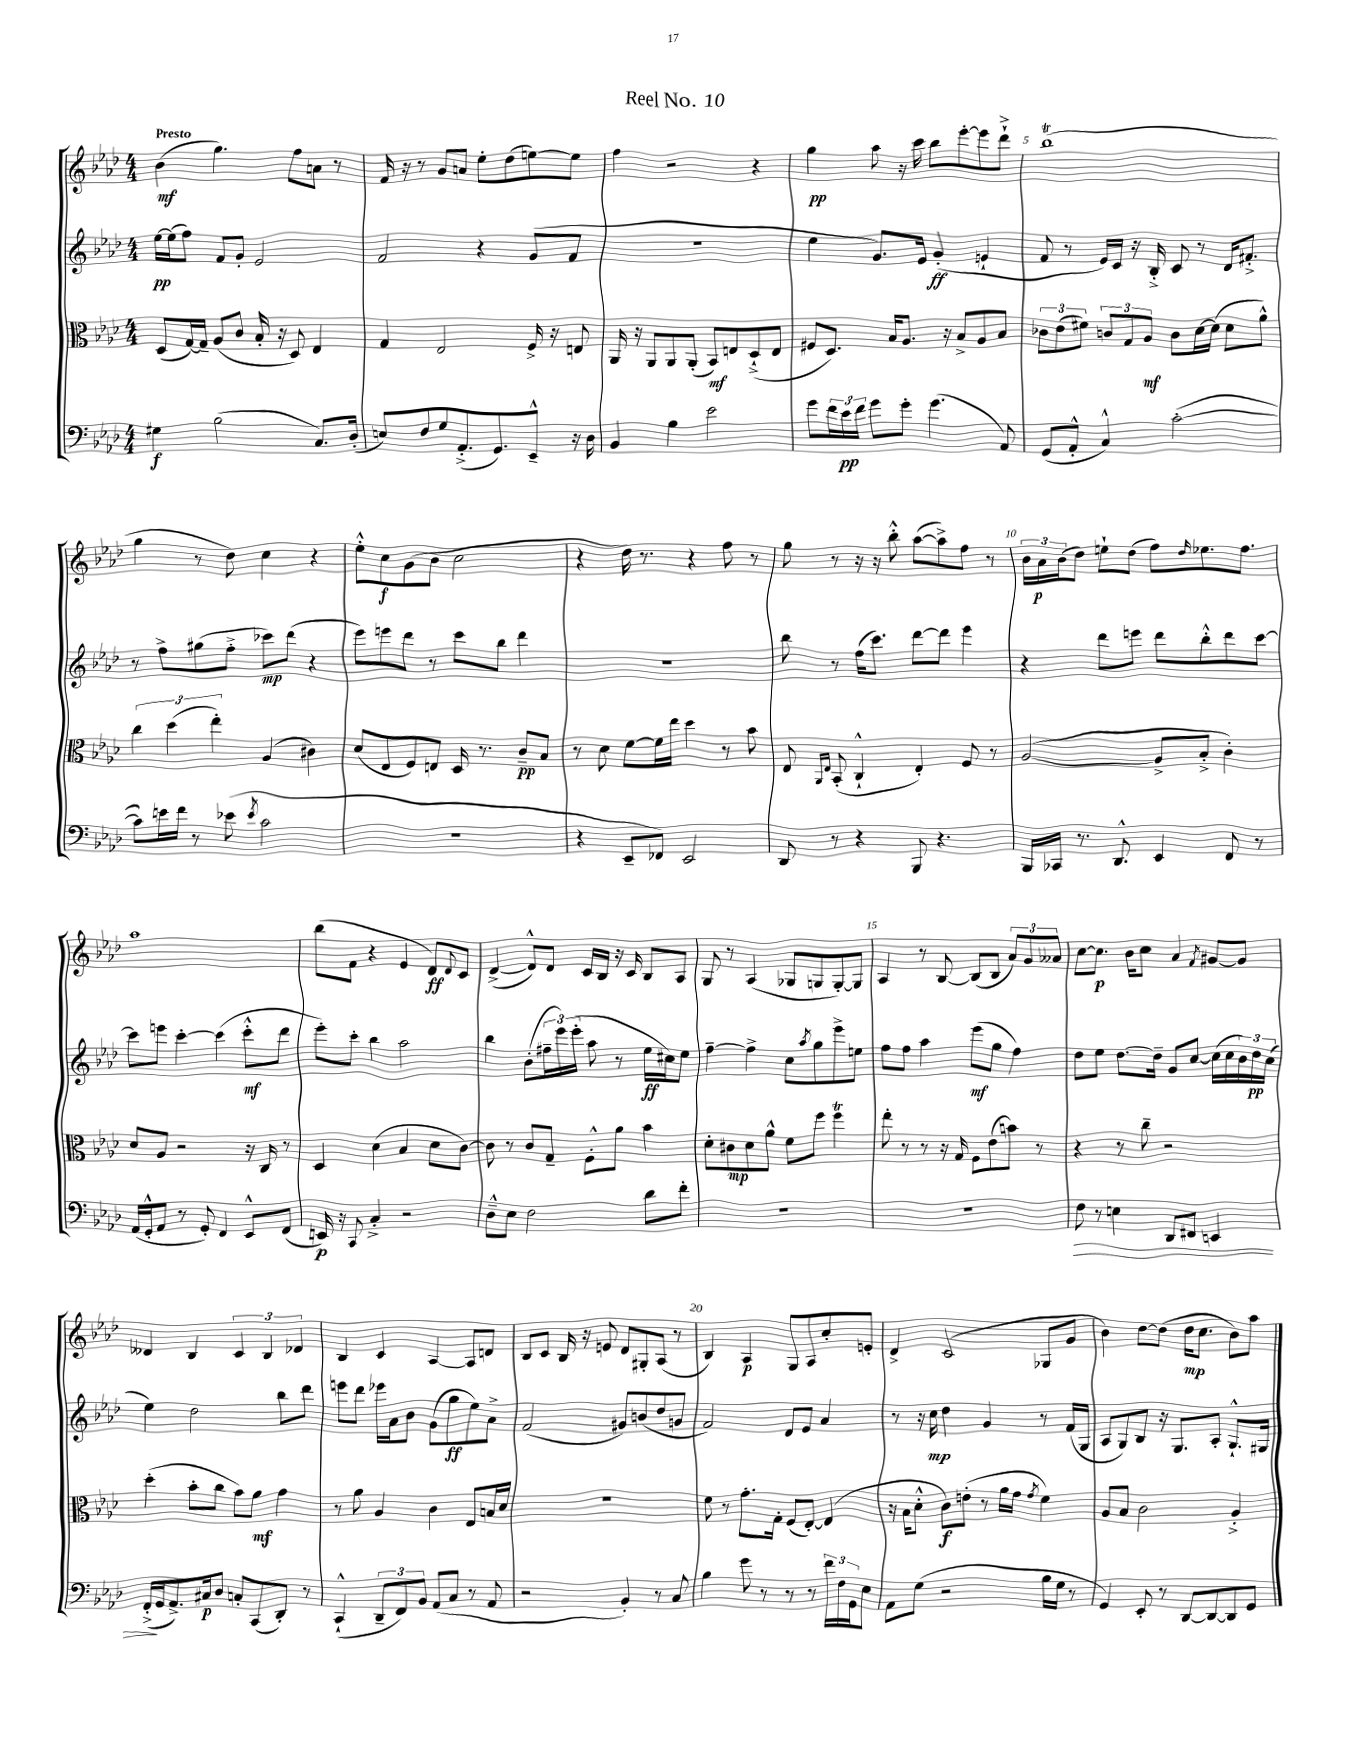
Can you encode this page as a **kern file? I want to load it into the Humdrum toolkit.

**kern	**dynam	**kern	**dynam	**kern	**dynam	**kern	**dynam
*part4	*part4	*part3	*part3	*part2	*part2	*part1	*part1
*staff4	*staff4	*staff3	*staff3	*staff2	*staff2	*staff1	*staff1
*clefF4	*	*clefC3	*	*clefG2	*	*clefG2	*
*k[b-e-a-d-]	*	*k[b-e-a-d-]	*	*k[b-e-a-d-]	*	*k[b-e-a-d-]	*
*M4/4	*	*M4/4	*	*M4/4	*	*M4/4	*
=1	=1	=1	=1	=1	=1	=1	=1
!	!	!	!	!	!	!LO:TX:a:B:t=Presto	!
4G#X\	f	(8D-/L	.	[16ee-\LL	pp	(4b-\	mf
.	.	.	.	(16ee-\J]	.	.	.
.	.	[16G/L)	.	8ff\J)	.	.	.
.	.	16G~/JJ]	.	.	.	.	.
(2B-\	.	(8A-/L	.	8f/L	.	4.gg\)	.
.	.	8c/J	.	8g'/J	.	.	.
.	.	16B-'/	.	2e-/	.	.	.
.	.	16r	.	.	.	.	.
.	.	8D-/)	.	.	.	8ff\L	.
8.C/L)	.	4E-/	.	.	.	8an\J	.
.	.	.	.	.	.	8r	.
(16D-'/Jk	.	.	.	.	.	.	.
=2	=2	=2	=2	=2	=2	=2	=2
8En/L)	.	4G/	.	2f/	.	16f/	.
.	.	.	.	.	.	16r	.
8F/	.	.	.	.	.	8r	.
8G/	.	2E-/	.	.	.	8g/L	.
(8.AA-'^/	.	.	.	.	.	8an/J	.
.	.	.	.	4r	.	8ee-'\L	.
8.GG/)	.	.	.	.	.	.	.
.	.	.	.	.	.	(8dd-\	.
8EE-~^^/J	.	16F^/	.	(8g/L	.	[8een\)	.
.	.	16r	.	.	.	.	.
16r	.	8En/	.	8f/J	.	8ee\J]	.
16D-\	.	.	.	.	.	.	.
=3	=3	=3	=3	=3	=3	=3	=3
4BB-/	.	16AA-/	.	1r	.	4ff\	.
.	.	16r	.	.	.	.	.
.	.	8AA-/L	.	.	.	.	.
4B-\	.	8AA-/	.	.	.	2r	.
.	.	(8AA-'/J	.	.	.	.	.
2e-\	.	8BB-/L)	mf	.	.	.	.
.	.	8En/	.	.	.	.	.
.	.	(8D-`^/	.	.	.	4r	.
.	.	8E/J	.	.	.	.	.
=4	=4	=4	=4	=4	=4	=4	=4
8g\L	.	8F#X/L	.	4ee-\	.	4gg\	pp
24f\L	.	8.D-/J)	.	.	.	.	.
24e-\	pp	.	.	.	.	.	.
24f\JJ	.	.	.	.	.	.	.
8g\L	.	.	.	8.g/L)	.	8aa-\	.
.	.	16B-/KL	.	.	.	.	.
8g'\J	.	8.A-/J	.	.	.	16r	.
.	.	.	.	16e-/Jk	.	16ccc\	.
(4.g\	.	.	.	(4g'/	ff	8bb-\L	.
.	.	16r	.	.	.	.	.
.	.	8B-^/L	.	.	.	[8eee-'\	.
.	.	8A-/	.	4en`/	.	8eee-\]	.
8AA-/)	.	8B-/J	.	.	.	8ddd-`^\J	.
=5	=5	=5	=5	=5	=5	=5	=5
(8GG/L	.	12c-X\L	.	8f/	.	(1bb-T	.
.	.	(12e-\	.	.	.	.	.
8AA-'^^/J	.	.	.	8r	.	.	.
.	.	12f#X\J)	.	.	.	.	.
4C^^/)	.	12cn/L	.	16e-/LL)	.	.	.
.	.	.	.	16c/JJ	.	.	.
.	.	12G/	.	.	.	.	.
.	.	.	.	16r	.	.	.
.	.	12A-/J	mf	.	.	.	.
.	.	.	.	16B-'^/	.	.	.
([2c'\	.	8c\L	.	8c/	.	.	.
.	.	[16d-\L	.	8r	.	.	.
.	.	(16d-\JJ]	.	.	.	.	.
.	.	8d-\L	.	16d-/KL	.	.	.
.	.	.	.	8.f#X'^/J	.	.	.
.	.	8a-^^\J)	.	.	.	.	.
!!LO:LB:g=z
=6	=6	=6	=6	=6	=6	=6	=6
8c\L])	.	6cc\	.	8r	.	4gg\	.
16en\L	.	.	.	8ff^\L	.	.	.
.	.	(6dd-\	.	.	.	.	.
16f\JJ	.	.	.	.	.	.	.
8r	.	.	.	(8gg#X\	.	8r	.
.	.	6ee-'\)	.	.	.	.	.
(8e-X\	.	.	.	8ff'^\J	.	8dd-\)	.
8qe-/	.	.	.	.	.	.	.
2c\	.	(4A-/	.	8ccc-X\L)	mp	4cc\	.
.	.	.	.	(8ddd-\J	.	.	.
.	.	4c#X\)	.	4r	.	4r	.
=7	=7	=7	=7	=7	=7	=7	=7
1r	.	(8d-/L	.	8eee-\L)	.	8ee-'^^\L	.
.	.	8E-/	.	8eeen\	.	8cc\	f
.	.	8F/)	.	8ddd-\J	.	(8g\	.
.	.	8En/J	.	8r	.	8b-\J	.
.	.	16D-/	.	8ccc\L	.	2cc\	.
.	.	8.r	.	.	.	.	.
.	.	.	.	8bb-\J	.	.	.
.	.	8c~/L	pp	4ddd-\	.	.	.
.	.	8B-/J	.	.	.	.	.
=8	=8	=8	=8	=8	=8	=8	=8
4r	.	8r	.	1r	.	4r	.
.	.	8d-\	.	.	.	.	.
8EE-~/L	.	[8f\L	.	.	.	16dd-\)	.
.	.	.	.	.	.	8.r	.
8FF-X/J)	.	16f\L]	.	.	.	.	.
.	.	16ee-\JJ	.	.	.	.	.
2EE-/	.	4dd-\	.	.	.	4r	.
.	.	8r	.	.	.	8ff\	.
.	.	8b-\	.	.	.	8r	.
=9	=9	=9	=9	=9	=9	=9	=9
8DD-/	.	8E-/	.	8bb-\	.	8gg\	.
.	.	16qqAA-/LL	.	.	.	.	.
.	.	16qqE-/JJ	.	.	.	.	.
8r	.	(8BB-'/	.	8r	.	8r	.
4r	.	4C`^^/	.	(16ff\KL	.	16r	.
.	.	.	.	8.ccc\J)	.	16r	.
.	.	.	.	.	.	8bb-'^^\	.
8BBB-/	.	4E-'/)	.	[8ddd-\L	.	([8aa-\L	.
4.r	.	.	.	8ddd-\J]	.	8aa-^\])	.
.	.	8F/	.	4eee-\	.	8ff\J	.
.	.	8r	.	.	.	8r	.
=10	=10	=10	=10	=10	=10	=10	=10
16BBB-/LL	.	([2A-/	.	4r	.	24b-\LL	.
.	.	.	.	.	.	24a-\	p
16CC-X/JJ	.	.	.	.	.	.	.
.	.	.	.	.	.	(24b-\J	.
8.r	.	.	.	.	.	8dd-\J)	.
.	.	.	.	8ddd-\L	.	8een`\L	.
8.DD-^^/	.	.	.	.	.	.	.
.	.	.	.	8eeen\J	.	(8dd-\J	.
4EE-/	.	8A-^/L]	.	8ddd-\L	.	8ff\L)	.
.	.	.	.	.	.	16qqdd-/	.
.	.	8B-'^/J	.	8bb-'^^\	.	8.ee-X\	.
8FF/	.	4c'\)	.	8ddd-\	.	.	.
.	.	.	.	.	.	8.ff\J	.
8r	.	.	.	[8ccc\J	.	.	.
!!LO:LB:g=z
=11	=11	=11	=11	=11	=11	=11	=11
(16AA-/LL	.	8d-/L	.	8ccc\L]	.	1aa-	.
16GG'^^/J	.	.	.	.	.	.	.
8AA-/J	.	8A-/J	.	8eeen\J	.	.	.
8r	.	2r	.	[4ccc'\	.	.	.
8GG'/)	.	.	.	.	.	.	.
4FF/	.	.	.	(4ccc\]	.	.	.
8EE-^^/L	.	16r	.	8ccc'^^\L	mf	.	.
.	.	16C/	.	.	.	.	.
(8FF/J	.	8r	.	8ddd-\J	.	.	.
=12	=12	=12	=12	=12	=12	=12	=12
16EEn/)	p	4D-/	.	8eee-'\L)	.	(8bb-\L	.
16r	.	.	.	.	.	.	.
8CC/	.	.	.	8ccc'\J	.	8f\J	.
4C'^/	.	(4d-\	.	4bb-\	.	4r	.
2r	.	4B-/	.	2aa-\	.	4e-/	.
.	.	8d-\L	.	.	.	8d-/L)	ff
.	.	.	.	.	.	8qqd-/	.
.	.	[8c\J)	.	.	.	8c/J	.
=13	=13	=13	=13	=13	=13	=13	=13
8D-~^^\L	.	8c\]	.	4bb-\	.	([4d-^/	.
8E-\J	.	8r	.	.	.	.	.
2F\	.	8c/L	.	(8b-'\L	.	8d-^^/L])	.
.	.	8G~/J	.	24ff#X~\L	.	8d-/J	.
.	.	.	.	24eee-\)	.	.	.
.	.	.	.	(24eee-'\JJ	.	.	.
.	.	8F'^^\L	.	8aa-\	.	16c/LL	.
.	.	.	.	.	.	16B-/JJ	.
.	.	8a-\J	.	8r	.	16r	.
.	.	.	.	.	.	16c/	.
8d-\L	.	4b-\	.	16ee-\LL	ff	8B-/L	.
.	.	.	.	16cc#X\J)	.	.	.
8f'\J	.	.	.	8ee-\J	.	8A-/J	.
=14	=14	=14	=14	=14	=14	=14	=14
1r	.	8d-'\L	.	[4ff~\	.	8G/	.
.	.	8c#X\	mp	.	.	8r	.
.	.	8d-\	.	4ff^\]	.	(4A-/	.
.	.	8a-^^\J	.	.	.	.	.
.	.	8f\L	.	8cc\L	.	8G-X/L	.
.	.	.	.	8qaa-/	.	.	.
.	.	8ff\J	.	8gg\	.	8Gn/	.
.	.	4ffT\	.	8eee-^\	.	[8G'/)	.
.	.	.	.	8een\J	.	8G/J]	.
=15	=15	=15	=15	=15	=15	=15	=15
1r	.	8ee-'\	.	8ff\L	.	4A-/	.
.	.	8r	.	8ff\J	.	.	.
.	.	8r	.	4aa-\	.	8r	.
.	.	16r	.	.	.	[8B-/	.
.	.	16G/	.	.	.	.	.
.	.	8F\L	.	(8eee-\L	mf	(8B-/L]	.
.	.	(8e-\	.	8gg\J	.	8B-/J	.
.	.	8bn\J)	.	4ff\)	.	12a-/L)	.
.	.	.	.	.	.	12g/	.
.	.	8r	.	.	.	.	.
.	.	.	.	.	.	12a--X/J	.
=16	=16	=16	=16	=16	=16	=16	=16
!	!LO:HP:b	!	!	!	!	!	!
8F\	>	4r	.	8dd-\L	.	[8cc\L	.
8r	.	.	.	8ee-\J	.	8.cc\J]	p
4En\	.	8r	.	[8.dd-\L	.	.	.
.	.	.	.	.	.	16b-\KL	.
.	.	8cc~\	.	.	.	8cc\J	.
.	.	.	.	16dd-~\Jk]	.	.	.
8DD-/L	.	2r	.	8g/L	.	4a-/	.
8FF#X/J	.	.	.	[8cc/J	.	.	.
.	.	.	.	.	.	8qf/	.
4EEn/	.	.	.	(16cc\LL]	.	[8g#X/L	.
.	.	.	.	16cc\	.	.	.
.	.	.	.	24b-\)	.	8g#/J]	.
.	.	.	.	24dd-\	pp	.	.
.	.	.	.	(24cc\JJ	.	.	.
!!LO:LB:g=z
=17	=17	=17	=17	=17	=17	=17	=17
(16FF'^/LL	.	(4dd-'\	.	4ee-\)	.	4d--X/	.
16GG/J	]	.	.	.	.	.	.
8.AA-^/)	.	.	.	.	.	.	.
.	.	8b-'\L	.	2dd-\	.	4B-/	.
16C#X/k	p	.	.	.	.	.	.
8D-/J	.	8cc\J	.	.	.	.	.
8Cn'/L	.	8b-\L)	.	.	.	6c/	.
(8CC/	.	8a-\J	mf	.	.	.	.
.	.	.	.	.	.	6B-/	.
8DD-'/J)	.	4g\	.	8bb-\L	.	.	.
.	.	.	.	.	.	6d-X/	.
8r	.	.	.	8ddd-\J	.	.	.
=18	=18	=18	=18	=18	=18	=18	=18
(4CC`^^/	.	8r	.	8eeen\L	.	4B-/	.
.	.	8a-\	.	8ddd-\J	.	.	.
12DD-~/L	.	4A-/	.	16eee-X\LL	.	4c/	.
.	.	.	.	16a-\J	.	.	.
12FF/)	.	.	.	.	.	.	.
.	.	.	.	8b-\J	.	.	.
12BB-/J	.	.	.	.	.	.	.
(8AA-/L	.	4c\	.	(8g\L	.	[4A-/	.
8C/J	.	.	.	8gg\	ff	.	.
8r	.	8E-/L	.	8ee-\)	.	8A-/L]	.
8AA-/	.	16Bn/L	.	8a-^\J	.	8dn/J	.
.	.	16d-/JJ	.	.	.	.	.
=19	=19	=19	=19	=19	=19	=19	=19
2r	.	1r	.	(2f/	.	8B-/L	.
.	.	.	.	.	.	8c/J	.
.	.	.	.	.	.	16B-/	.
.	.	.	.	.	.	16r	.
.	.	.	.	.	.	8en/	.
4BB-'/)	.	.	.	8g#X/L)	.	8d-/L	.
.	.	.	.	(8bn/	.	8G#X'/	.
8r	.	.	.	8dd-/	.	(8A-/J	.
8C/	.	.	.	8gn/J	.	8r	.
=20	=20	=20	=20	=20	=20	=20	=20
4B-\	.	8f\	.	2f/)	.	4B-/)	.
.	.	8r	.	.	.	.	.
8g\	.	8.g'\L	.	.	.	4A-/	p
8r	.	.	.	.	.	.	.
.	.	16G'\Jk	.	.	.	.	.
8r	.	(8F/L	.	8d-/L	.	8G/L	.
8r	.	[8E-'/J)	.	8e-/J	.	8A-/	.
24f\LL	.	(4E-/]	.	4a-/	.	8cc'/	.
24F\	.	.	.	.	.	.	.
24GG\J	.	.	.	.	.	.	.
8E-\J	.	.	.	.	.	8en'/J	.
=21	=21	=21	=21	=21	=21	=21	=21
8AA-\L	.	16r	.	8r	.	4d-^/	.
.	.	16B-\KL	.	.	.	.	.
(8G\J	.	8d-'^^\J	.	16r	.	.	.
.	.	.	.	16cc\	mp	.	.
2r	.	8c\L)	f	4dd-\	.	(2c/	.
.	.	(8en'\J	.	.	.	.	.
.	.	8r	.	4g/	.	.	.
.	.	16a-\LL	.	.	.	.	.
.	.	16g\JJ	.	.	.	.	.
.	.	8qg/	.	.	.	.	.
16B-\LL	.	4f\)	.	8r	.	8G-X/L	.
16G\JJ	.	.	.	.	.	.	.
8r	.	.	.	(16f/LL	.	8g/J	.
.	.	.	.	16G/JJ	.	.	.
=22	=22	=22	=22	=22	=22	=22	=22
4GG/)	.	8A-/L	.	8A-/L	.	4b-\)	.
.	.	8B-/J	.	8G/)	.	.	.
8EE-'/	.	2c\	.	8B-/J	.	[8dd-\L	.
8r	.	.	.	16r	.	(8dd-\J]	.
.	.	.	.	8.G/L	.	.	.
[8DD-/L	.	.	.	.	.	16dd-\KL	mp
.	.	.	.	.	.	8.cc\J	.
8DD-/_	.	.	.	8A-'/J	.	.	.
8DD-/]	.	4A-'^/	.	8.G`^^/L	.	8b-\L)	.
8GG/J	.	.	.	.	.	8aa-\J	.
.	.	.	.	16G#X/Jk	.	.	.
==	==	==	==	==	==	==	==
*-	*-	*-	*-	*-	*-	*-	*-
